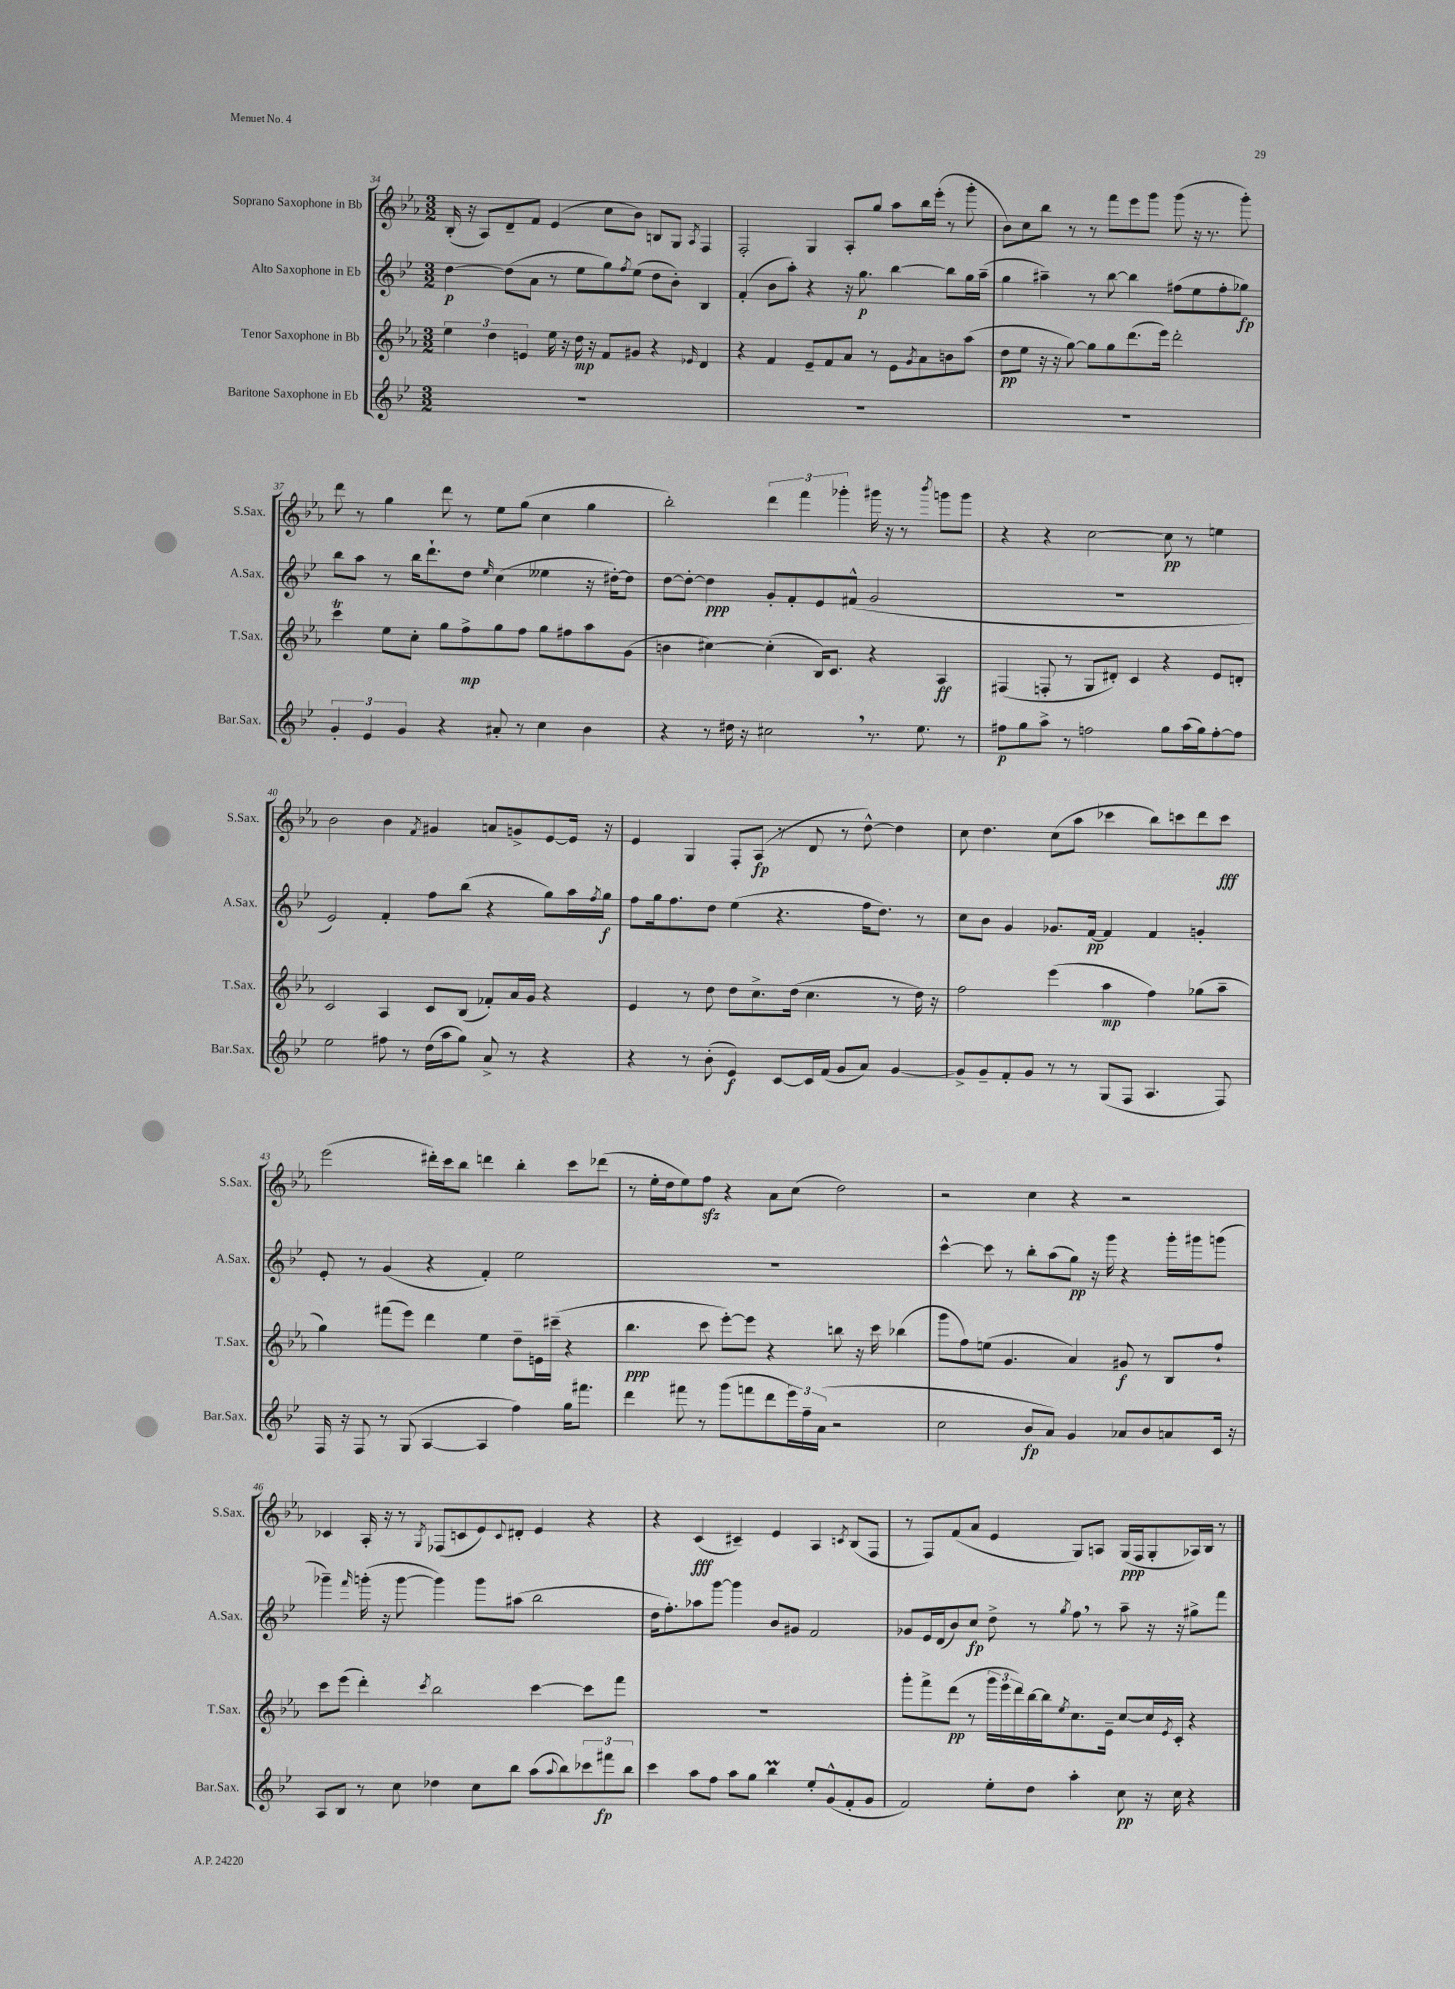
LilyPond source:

<<
\new StaffGroup <<
\new Staff = "s0" \with { instrumentName = "Soprano Saxophone in Bb" shortInstrumentName = "S.Sax." } {
    \clef treble \key ees \major \numericTimeSignature \time 3/2
    bes16-.( r16 aes8) d'8-- f'8 ees'4( c''8 bes'8) b8 g8 \acciaccatura { aes8 } f4 |
    f2-. g4 aes8-. g''8 aes''8 bes''16 ees'''16-.( r8 g'''8-. |
    bes'8) c''8 bes''8 r8 r8 f'''8 ees'''8 g'''8 g'''8( r16 r8. g'''8-.) |
    d'''8 r8 g''4 d'''8 r8 ees''8 g''8( c''4 g''4 |
    bes''2-.) \tuplet 3/2 { d'''4 f'''4 ges'''4-. } gis'''16 r16 r8 \acciaccatura { bes'''8 } g'''8 g'''8 |
    r4 r4 c''2~ c''8\pp r8 e''4 |
    bes'2 bes'4 \acciaccatura { f'8 } gis'4 a'8 g'8-> ees'8~ ees'16 r16 |
    ees'4 g4 f8-. aes8\fp( r8 d'8 r8 d''8~-^) d''4 |
    c''8 d''4. c''8( aes''8 ces'''4 bes''8) c'''8 d'''8 c'''8\fff |
    ees'''2( dis'''16-.) c'''16 bes''8 d'''4 bes''4-. c'''8 des'''8( |
    r8 ees''16-. d''16 ees''8) f''8\sfz r4 aes'8 c''8( d''2) |
    r2 c''4 r4 r2 |
    ces'4 aes16-. r16 r8 \acciaccatura { g8 } fes8( c'8 ees'8) \appoggiatura { c'8 } dis'8-. ees'4 r4 |
    r4 c'4\fff( cis'4--) ees'4 aes4 \acciaccatura { c'8 } bes8( f8 |
    r8 f8) f'8( aes'8 ees'4 g8) a8 g16\ppp( f16 g8-. aes16) bes16 r8 \bar "|." |
}
\new Staff = "s1" \with { instrumentName = "Alto Saxophone in Eb" shortInstrumentName = "A.Sax." } {
    \clef treble \key bes \major \numericTimeSignature \time 3/2
    d''4~\p d''8( a'8 r8 ees''8 g''8) \acciaccatura { f''8 } ees''8( d''8 bes'8-.) bes4 |
    f'4-.( bes'8 a''8-.) r4 r16 g''8.\p bes''4~ bes''8 g''16 a''16--( |
    g''4 ais''4--) r8 bes''8~ bes''4 fis''8( ees''8 fis''8-. ges''8\fp) |
    bes''8 a''8 r8 bes''16 d'''8.-! d''8 \grace { ees''16 } c''4( eeses''4 r16 dis''16~-.) dis''8 |
    d''8~ d''8~-. d''4\ppp g'8-. f'8-. ees'8 fis'8-^( g'2 |
    R1. |
    ees'2) f'4-. f''8 bes''8( r4 g''8) a''16 \acciaccatura { f''8 } g''16\f |
    f''8 g''16 f''8. d''8 ees''4( r4. f''16 d''8.) r8 |
    c''8 bes'8 g'4 ges'8. f'16~\pp f'4 f'4 g'4-. |
    ees'8-. r8 g'4( r4 f'4-.) ees''2 |
    R1. |
    c'''4~-^ c'''8 r8 bes''8-. a''8( g''8\pp) r16 g'''16 r4 g'''16-. gis'''16 g'''8( |
    ges'''4--) \grace { f'''16 } g'''16-.( r16 g'''8~ g'''4) g'''8 ais''8( bes''2 |
    d''16 f''8.-.) aes''8 g'''8~ g'''4 bes'8 gis'8 f'2 |
    ges'8 ees'16 d'16( bes'8) c''8\fp d''8-> r8 \acciaccatura { g''8 } f''8 \breathe r8 a''8-- r16 r16 gis''8-> f'''8 \bar "|." |
}
\new Staff = "s2" \with { instrumentName = "Tenor Saxophone in Bb" shortInstrumentName = "T.Sax." } {
    \clef treble \key ees \major \numericTimeSignature \time 3/2
    \tuplet 3/2 { ees''4 d''4 e'4 } ees''16 r16 d''16\mp r16 f'8 gis'8 r4 \grace { ees'16 } d'4 |
    r4 f'4 ees'8-- f'8 aes'8 r8 ees'8 \acciaccatura { g'8 } aes'8 b'8 aes''8( |
    d''8\pp ees''8 r16 r16 g''8~) g''8 g''8 d'''8.( ees'''16) d'''2-. |
    c'''4\trill ees''8 c''8-. g''8 f''8->\mp g''8 f''8 g''8 fis''8 aes''8 g'8( |
    b'4 cis''4~) cis''4-.( bes16) c'8. r4 aes4\ff |
    fis4( f8-. r8 g8 dis'8-.) c'4 r4 ees'8 d'8-. |
    c'2 aes4 c'8 bes8( fes'8-.) aes'16 g'16 r4 |
    ees'4 r8 d''8 d''8 c''8.-> d''16( c''4. r8 d''16) r16 |
    f''2 ees'''4( aes''4\mp f''4) ges''8( aes''8-- |
    g''4) fis'''8( ees'''8) d'''4 ees''4 d''8-- e'16 cis'''16--( r4 |
    bes''4.\ppp c'''8 ees'''8~-.) ees'''8 r4 b''8 r16 c'''16 bes''4( |
    g'''8 f''8) e''8( g'4. aes'4) gis'8\f r8 bes8 f''8-! |
    c'''8 ees'''8( d'''4-.) \acciaccatura { c'''8 } bes''2 c'''4~ c'''8 f'''8 |
    R1. |
    g'''8-. f'''8-> d'''8\pp( r8 \tuplet 3/2 { g'''16 ees'''16 d'''16) } bes''16~ bes''16 \acciaccatura { ees''8 } c''8. ees'16-- c''8~ c''16 \acciaccatura { ees'8 } c'16-. r4 \bar "|." |
}
\new Staff = "s3" \with { instrumentName = "Baritone Saxophone in Eb" shortInstrumentName = "Bar.Sax." } {
    \clef treble \key bes \major \numericTimeSignature \time 3/2
    R1. |
    R1. |
    R1. |
    \tuplet 3/2 { g'4-. ees'4 g'4 } r4 ais'8-. r8 c''4 bes'4 |
    r4 r8 dis''16 r16 cis''2 \breathe r8. ees''8. r8 |
    fis''8\p g''8 a''8-> r8 f''2 g''8 a''16( g''16) f''8~-. f''8 |
    ees''2 fis''8 r8 d''16( a''16 g''8) a'8-> r8 r4 |
    r4 r8 bes'8-.( ees'4\f) c'8~ c'16 f'16( g'8 a'8) g'4~ |
    g'8-> g'8-- f'8-. g'8 r8 r8 g8( f8 a4. f8) |
    f16 r16 f8 r8 g8( a4~ a4 f''4) g''16 fis'''8. |
    d'''4 fis'''8 r8 g'''8( f'''8 d'''8 \tuplet 3/2 { ees'''16) f''16-- a'16( } r2 |
    c''2 bes'8\fp a'8) g'4 aes'8 bes'8 a'8 c'16 r16 |
    a8 bes8 r8 c''8 des''4 c''8 bes''8 a''8( \appoggiatura { a''8 } bes''8) \tuplet 3/2 { ces'''8 fis'''8\fp bes''8 } |
    c'''4 a''8 f''8 a''8 g''8 bes''4\prall ees''8-. g'8-^( f'8-. g'8 |
    f'2) ees''8-. d''8 a''4-. c''8\pp r16 c''16 r4 \bar "|." |
}
>>
>>
\layout { \context { \Score currentBarNumber = #34 } }
